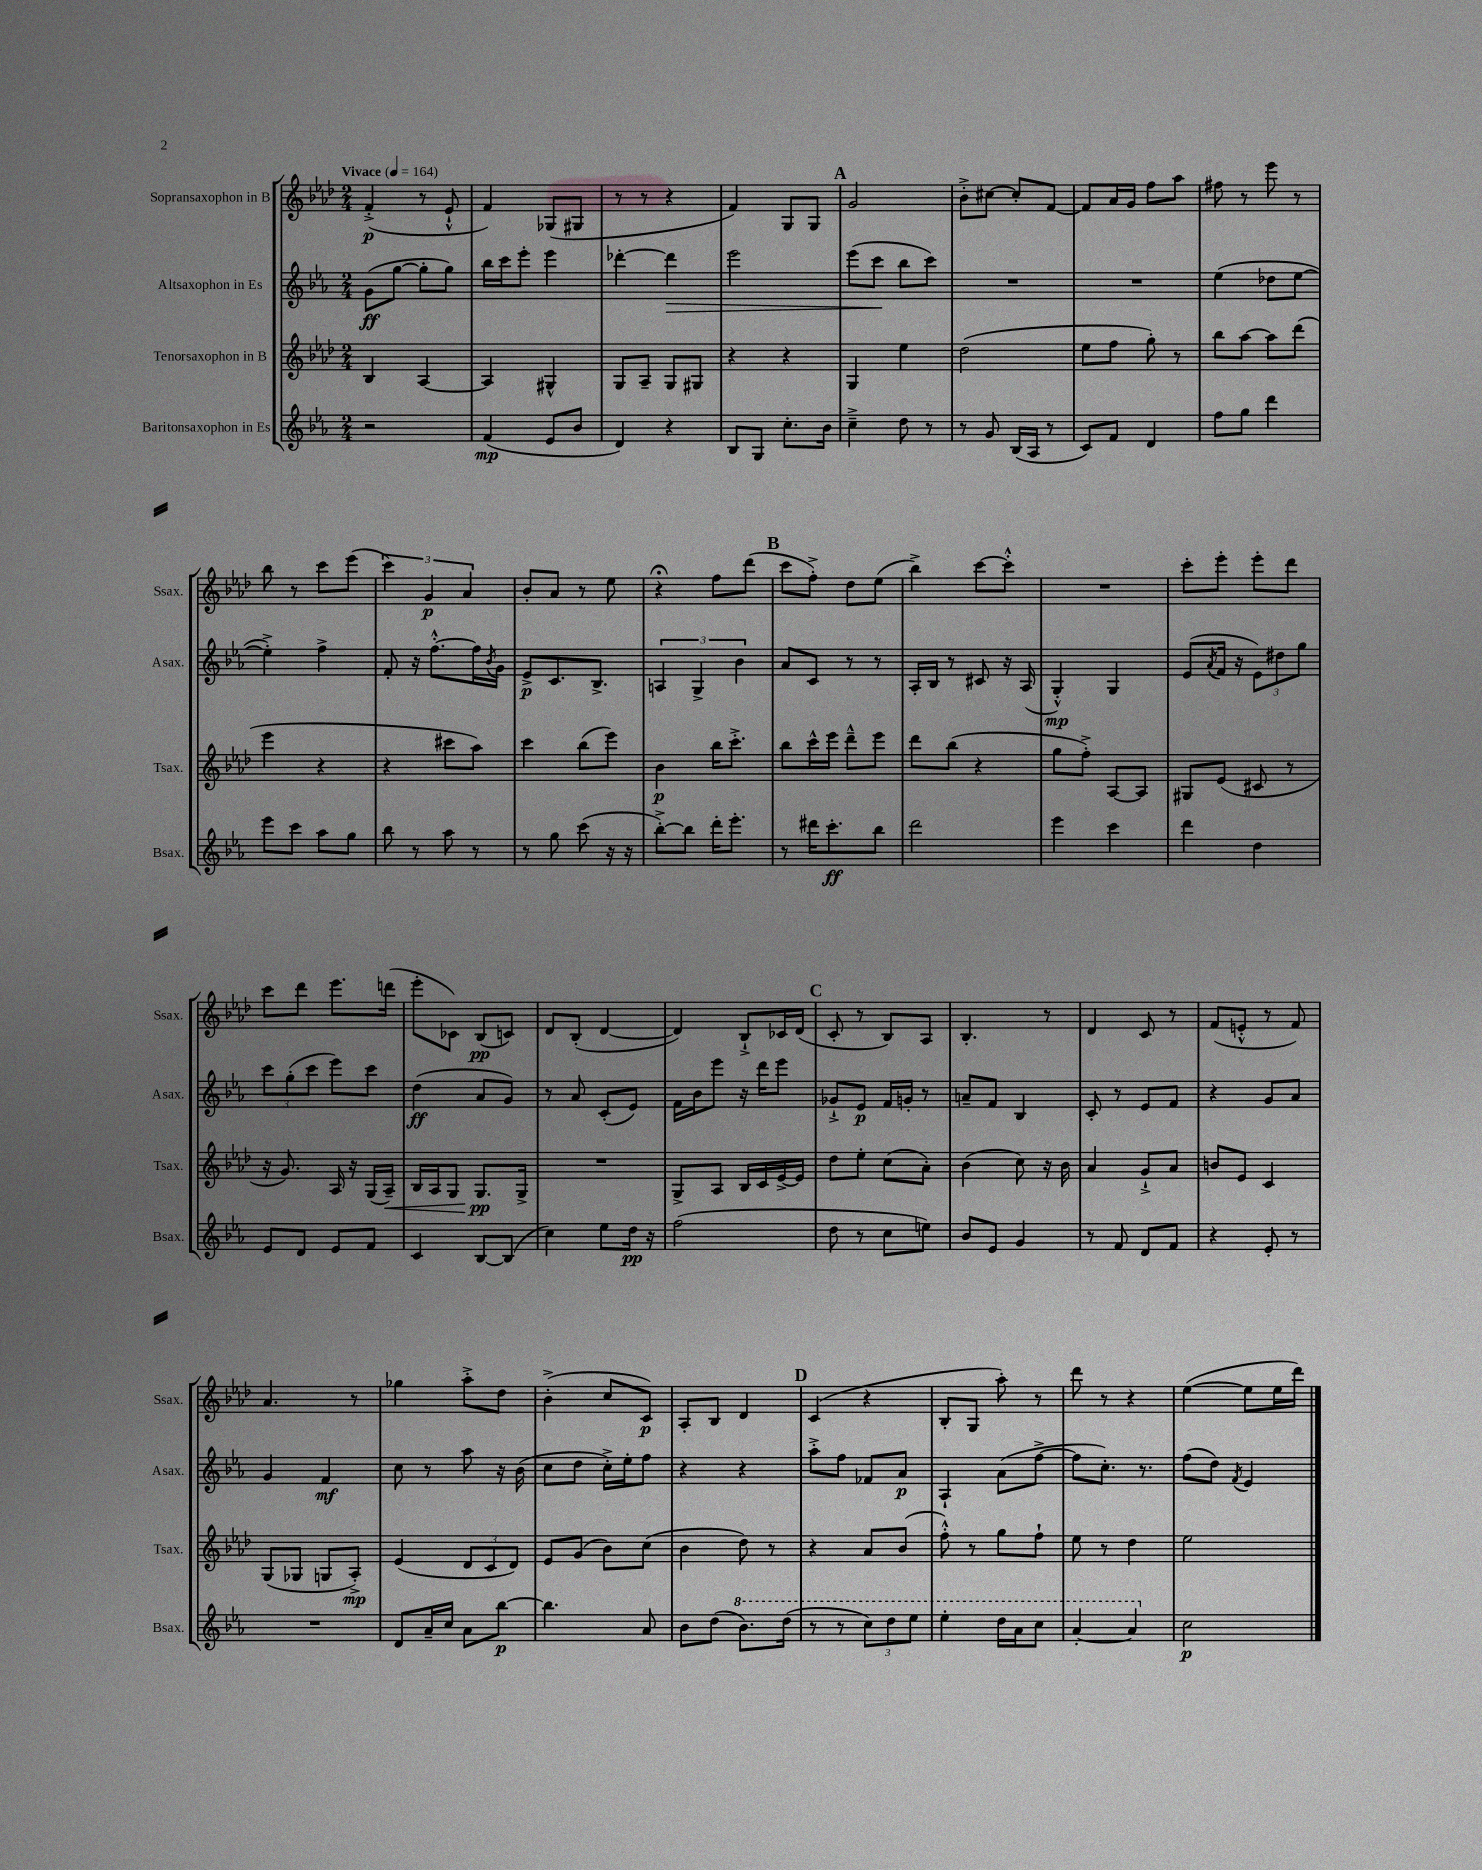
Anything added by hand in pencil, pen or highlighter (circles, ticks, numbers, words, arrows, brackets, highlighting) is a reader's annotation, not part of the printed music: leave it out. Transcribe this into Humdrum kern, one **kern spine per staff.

**kern	**kern	**kern	**kern
*staff4	*staff3	*staff2	*staff1
*clefG2	*clefG2	*clefG2	*clefG2
*k[b-e-a-]	*k[b-e-a-d-]	*k[b-e-a-]	*k[b-e-a-d-]
*M2/4	*M2/4	*M2/4	*M2/4
*MM164	*MM164	*MM164	*MM164
2r	4B-	(8g	(4f'^
.	.	[8gg	.
.	[4A-	8gg']	8r
.	.	8gg)	8e-`^^
=	=	=	=
(4f	4A-]	16bb-	4f)
.	.	16ccc	.
.	.	8eee-'	.
8e-	4G#^^	4eee-	(8G-
8b-	.	.	8G#
=	=	=	=
4d)	8G	[4ddd-'	8r
.	8A-~	.	8r
4r	8G	4ddd-]	4r
.	8G#	.	.
=	=	=	=
8B-	4r	2eee-	4f)
8G	.	.	.
8.cc'	4r	.	8G
.	.	.	8G
16b-	.	.	.
=	=	=	=
4cc~^	4G	(8eee-	2g
.	.	8ccc	.
8dd	4ee-	8bb-	.
8r	.	8ccc)	.
=	=	=	=
8r	(2dd-	2r	8b-'^
8g	.	.	[8cc#
(16B-	.	.	8cc#']
16A-	.	.	.
8r	.	.	[8f
=	=	=	=
8c)	8ee-	2r	8f]
8f	8ff	.	16a-
.	.	.	16g
4d	8gg')	.	8ff
.	8r	.	8aa-
=	=	=	=
8ff	8bb-	(4ee-	8ff#
8gg	[8aa-	.	8r
4ddd	8aa-]	8dd-	8eee-
.	(8ddd-	[8ee-	8r
=	=	=	=
8eee-	4eee-	4ee-'^])	8bb-
8ccc	.	.	8r
8aa-	4r	4ff^	8ccc
8gg	.	.	(8eee-
=	=	=	=
8bb-	4r	8f'	6ccc)
8r	.	16r	.
.	.	.	6g
.	.	[8.ff'^^	.
8aa-	8ccc#	.	.
.	.	.	6a-
8r	8aa-)	16ff]	.
.	.	8qb-	.
.	.	16g	.
=	=	=	=
8r	4ccc	8e-^	8b-'
8gg	.	8.c	8a-
(8ccc	(8bb-	.	8r
.	.	8.B-^	.
16r	8eee-)	.	8ee-
16r	.	.	.
=	=	=	=
[8bb-'^)	4b-	6A	4r;
8bb-]	.	.	.
.	.	6G^	.
16ddd'	16bb-	.	8ff
8.eee-'	8.ccc'^	.	.
.	.	6b-	.
.	.	.	(8ddd-
=	=	=	=
8r	8bb-	8a-	8ccc
16ddd#	16ccc^^	8c	8ff'^)
8.ccc'	16eee-	.	.
.	8ddd-~^^	8r	8dd-
8bb-	8eee-	8r	(8ee-
=	=	=	=
2ddd	8ddd-	16A-'	4bb-^)
.	.	16B-	.
.	(8bb-	8r	.
.	4r	8c#	[8ccc
.	.	16r	8ccc'^^]
.	.	(16A-	.
=	=	=	=
4eee-	8gg	4G'^^)	2r
.	8ff'^)	.	.
4ccc	[8A-	4G	.
.	8A-]	.	.
=	=	=	=
4ddd	8G#	(8e-	8ccc'
.	.	8qa-	.
.	(8e-	16f	8eee-'
.	.	16r	.
4dd	8c#	12e-)	8eee-'
.	.	12dd#	.
.	8r	.	8ddd-
.	.	12gg	.
=	=	=	=
8e-	16r	12ccc	8ccc
.	8.g)	.	.
.	.	(12gg'	.
8d	.	.	8ddd-
.	.	12ccc	.
8e-	16A-	8eee-)	8.eee-
.	16r	.	.
8f	(16G	8ccc	.
.	16A-~)	.	(16ddd
=	=	=	=
4c	16B-	(4dd	8eee-'
.	16A-	.	.
.	8G	.	8c-)
[8B-	8.G	8a-	(8B-
(8B-]	.	8g)	8c)
.	16G^	.	.
=	=	=	=
4cc)	2r	8r	8d-
.	.	8a-	(8B-'
8ee-	.	(8c'	[4d-
16dd	.	8e-)	.
16r	.	.	.
=	=	=	=
(2ff	8G^	16f	4d-])
.	.	16b-	.
.	8A-	8eee-	.
.	16B-	16r	8B-`^
.	16c	16ddd	.
.	[16e-^	8eee-	16c-
.	16e-]	.	(16d-
=	=	=	=
8dd	8dd-	8g-`^	8c'
8r	8ee-'	8e-	8r
8cc	(8cc	16f	8B-)
.	.	16g'	.
8ee)	8a-')	8r	8A-
=	=	=	=
8b-	(4b-	8a~	4.B-'
8e-	.	8f	.
4g	8cc)	4B-	.
.	16r	.	8r
.	16b-	.	.
=	=	=	=
8r	4a-	8c'	4d-
8f	.	8r	.
8d	8g`^	8e-	8c
8f	8a-	8f	8r
=	=	=	=
4r	8b	4r	(8f
.	8e-	.	8e'^^
8e-'	4c	8g	8r
8r	.	8a-	8f)
=	=	=	=
2r	(8G	4g	4.a-
.	8G-	.	.
.	8G	4f	.
.	8A-'^)	.	8r
=	=	=	=
8d	(4e-	8cc	4gg-
16a-~	.	8r	.
16cc	.	.	.
8a-	12d-	8aa-	8aa-'^
.	12c	.	.
[8bb-	.	16r	8dd-
.	12d-)	.	.
.	.	(16b-	.
=	=	=	=
4.bb-]	8e-	8cc	(4b-'^
.	(8g	8dd	.
.	8b-)	16cc'^)	8cc
.	.	16ee-'	.
8a-	(8cc	8ff	8c)
=	=	=	=
8b-	4b-	4r	8A-'
(8dd	.	.	8B-
8.bb-)	8dd-)	4r	4d-
.	8r	.	.
(16ddd	.	.	.
=	=	=	=
8r	4r	8aa-'^	(4c
8r	.	8ff	.
12ccc)	8a-	8f-	4r
12ddd	.	.	.
.	(8b-	8a-	.
12eee-	.	.	.
=	=	=	=
4eee-'	8ff'^^)	4A-`	8B-'
.	8r	.	8G
16ddd	8gg	(8a-	8aa-')
16aa-	.	.	.
8ccc	8ff`	[8ff^	8r
=	=	=	=
[4aa-'	8ee-	8ff]	8ddd-
.	8r	8.cc')	8r
4aa-]	4dd-	.	4r
.	.	8.r	.
=	=	=	=
2cc	2ee-	(8ff	([4ee-
.	.	8dd)	.
.	.	8qf	.
.	.	4e-	8ee-]
.	.	.	16ee-
.	.	.	16ddd-)
==	==	==	==
*-	*-	*-	*-
